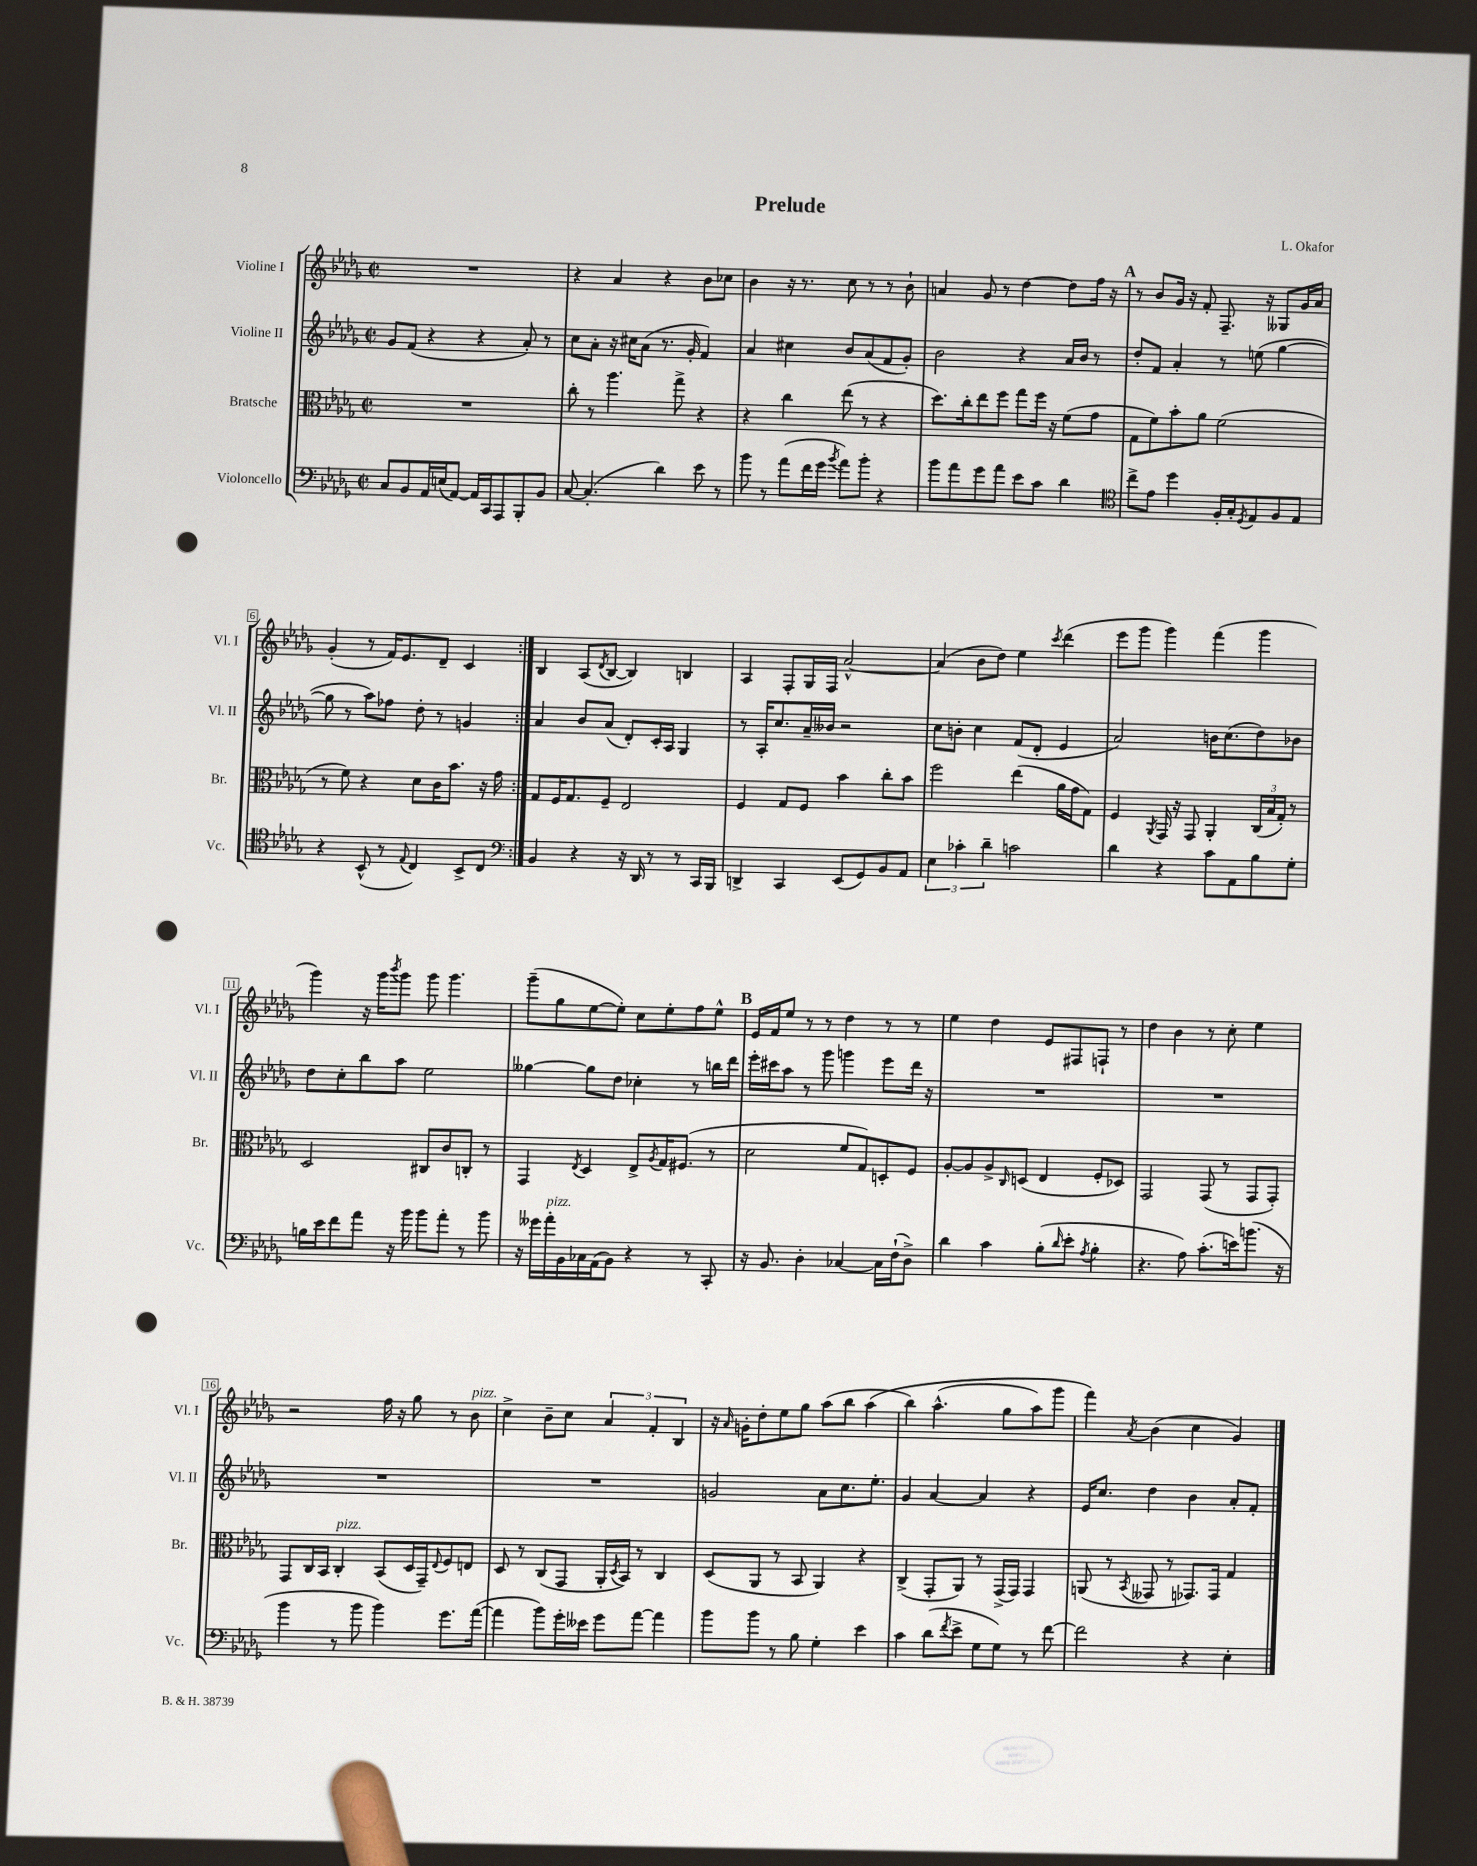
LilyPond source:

\header { title = "Prelude" composer = "L. Okafor" }
<<
\new StaffGroup <<
\new Staff = "s0" \with { instrumentName = "Violine I" shortInstrumentName = "Vl. I" } {
    \clef treble \key des \major \defaultTimeSignature \time 2/2
    \repeat volta 2 { R1 |
    r4 aes'4 r4 bes'8 ces''8 |
    bes'4 r16 r8. c''8 r8 r8 bes'8-! |
    a'4 ges'8 r8 des''4~ des''8 f''16 r16 |
    \mark \markup { \bold "A" } r8 bes'8 ges'16 r16 f'8-. f8.-- r16 geses8 ges'16 aes'16 |
    ges'4-.( r8 f'16) ees'8. des'8-- c'4 | }
    bes4 aes8( \acciaccatura { des'8 } bes8~ bes4) b4 |
    aes4 f8-. ges16 f16 aes'2~-^ |
    aes'4( bes'8 des''8) ees''4 \acciaccatura { c'''8 } des'''4( |
    ees'''8 ges'''8 ges'''4) f'''4( ges'''4 |
    ges'''4) r16 ges'''16 \acciaccatura { bes'''8 } ges'''8 ges'''8 ges'''4. |
    ges'''8--( ges''8 ees''8~ ees''8-.) c''8 ees''8-. f''8 ees''8-^ |
    \mark \markup { \bold "B" } ees'16 f'16 ees''8 r8 r8 des''4 r8 r8 |
    ees''4 des''4 ees'8 fis8 f8-! r8 |
    des''4 bes'4 r8 c''8-. ees''4 |
    r2 f''16 r16 ges''8 r8 bes'8^\markup { \italic "pizz." } |
    c''4-> bes'8-- c''8 \tuplet 3/2 { aes'4 f'4-. bes4 } |
    r16 \grace { aes'16 } g'16-. des''8-. ees''8 ges''8 aes''8( bes''8 aes''4\( |
    bes''4) aes''4.-^( ges''8 aes''8) ges'''8 |
    f'''4\) \acciaccatura { aes'8 } bes'4( c''4 ges'4) \bar "|." |
}
\new Staff = "s1" \with { instrumentName = "Violine II" shortInstrumentName = "Vl. II" } {
    \clef treble \key des \major \defaultTimeSignature \time 2/2
    \repeat volta 2 { ges'8 f'8( r4 r4 aes'8-.) r8 |
    c''8 aes'8-. r16 cis''16 aes'8( r8. ges'16-. f'4) |
    aes'4 cis''4 bes'8 aes'8( f'8 ges'8-.) |
    bes'2 r4 aes'16 bes'16 r8 |
    \mark \markup { \bold "A" } des''8-. f'8 aes'4-. r8 e''8( ges''4~ |
    ges''8 r8 aes''8) fes''8 des''8-. r8 g'4 | }
    aes'4 bes'8 aes'8( des'8-.) c'16-. aes16 ges4 |
    r8 aes16-. c''8. aes'16-- beses'16 r2 |
    c''8 b'8-. c''4 f'8( des'8-. ees'4 |
    aes'2) b'16 c''8.( des''8) bes'8 |
    des''8 c''8-. bes''8 aes''8 ees''2 |
    geses''4~ geses''8 des''8 ces''4-. r8 b''16 des'''16 |
    \mark \markup { \bold "B" } ees'''16-. cis'''16 aes''8 r8 ges'''8 g'''4 ees'''8 des'''16 r16 |
    R1 |
    R1 |
    R1 |
    R1 |
    g'2 aes'8 c''8. ees''8.-. |
    ges'4 aes'4~ aes'4 r4 |
    ees'16 c''8. des''4 bes'4 aes'8-. f'8-. \bar "|." |
}
\new Staff = "s2" \with { instrumentName = "Bratsche" shortInstrumentName = "Br." } {
    \clef alto \key des \major \defaultTimeSignature \time 2/2
    \repeat volta 2 { R1 |
    c''8-. r8 aes''4. ges''8-> r4 |
    r4 c''4 ees''8( r8 r4 |
    des''8.) c''16-. ees''8 f''8 ges''8 f''16 r16 f'8( ges'8 |
    \mark \markup { \bold "A" } ges8 f'8) bes'8-. aes'8 f'2( |
    r8 f'8) r4 des'8 c'16 bes'8. r16 ges'16 | }
    ges8 f16 ges8. f8-- ees2 |
    f4 ges8 f8 bes'4 c''8-. bes'8 |
    f''2 ees''4( aes'16 ges'16 ges8) |
    f4 \acciaccatura { aes,8 } ges,16 r16 ges,8 aes,4-. \tuplet 3/2 { c16( bes16 ges16-.) } r8 |
    des2 cis8 c'8 c8-. r8 |
    ges,4 \acciaccatura { ees8 } des4 ees8-> \acciaccatura { aes8 } ges16 fis8.( r8 |
    \mark \markup { \bold "B" } des'2 f'8 ges8) d8-. f8 |
    aes8~-. aes8 aes8-> \grace { c16 } d8( ees4 f8-. des8) |
    ges,2 ges,8( r8 ges,8 ges,8-.) |
    ges,8 c16 bes,16 c4-.^\markup { \italic "pizz." } bes,8( des16 ges,16--) \appoggiatura { ees8 } f8 e8 |
    des8 r8 c8( ges,8 aes,16-. \acciaccatura { des8 } bes,16) r8 c4 |
    des8( aes,8 r8 bes,8 aes,4) r4 |
    c4->( ges,8-. aes,8) r8 ges,16->( ges,16) ges,4 |
    a,8( r8 \acciaccatura { bes,8 } geses,8 r8 ges,8.) ges,16 ges4 \bar "|." |
}
\new Staff = "s3" \with { instrumentName = "Violoncello" shortInstrumentName = "Vc." } {
    \clef bass \key des \major \defaultTimeSignature \time 2/2
    \repeat volta 2 { c8 bes,8 aes,16 e16( aes,8~) aes,16 c,16 aes,,8 bes,,8-. bes,8 |
    c8~ c4.-.( des'4) ees'8 r8 |
    bes'8 r8 aes'8( f'16 ges'16 \acciaccatura { bes'8 } aes'8) bes'8-. r4 |
    bes'8 aes'8 ges'8 aes'8 ees'8 c'8 des'4 |
    \mark \markup { \bold "A" } \clef tenor c''8-> ees'8 des''4 f16-. ges16-. \acciaccatura { des8 } ees8 f8 ees8 |
    r4 bes,8-^( r8 \appoggiatura { ees8 } c4) bes,8-> c8 | }
    \clef bass bes,4 r4 r16 des,16 r8 r8 c,16 bes,,16 |
    d,4-> c,4 ees,8( ges,8) bes,8 aes,8 |
    \tuplet 3/2 { ees4 ces'4-. des'4-- } c'2 |
    des'4 r4 c'8 aes,8 bes8 ges8-. |
    b16 ees'16 f'8 aes'8 r16 bes'16 bes'8 aes'8-. r8 bes'8 |
    r16 geses'16 aes'16-.^\markup { \italic "pizz." } bes,16 ces16 aes,16( bes,8) r4 r8 c,8-. |
    \mark \markup { \bold "B" } r16 bes,8. des4-. ces4~ ces16 f16-!( des8->) |
    des'4 c'4 bes8-.( \grace { des'16 } ees'8-. \acciaccatura { aes8 } bes4-. |
    r4. aes8) c'8.-.( e'16) b'8.( r16 |
    bes'4 r8 bes'8 bes'4) ges'8. aes'16~( |
    aes'4 bes'8) ges'16-. eeses'16 ges'8 aes'8~ aes'4 |
    bes'8 bes'8 r8 bes8 ges4-. ees'4 |
    c'4 des'8( \acciaccatura { f'8 } ees'8-> ges8 ges8) r8 f'8~ |
    f'2 r4 ees4-. \bar "|." |
}
>>
>>
\layout { \context { \Score \override BarNumber.stencil = #(make-stencil-boxer 0.1 0.3 ly:text-interface::print) } }
